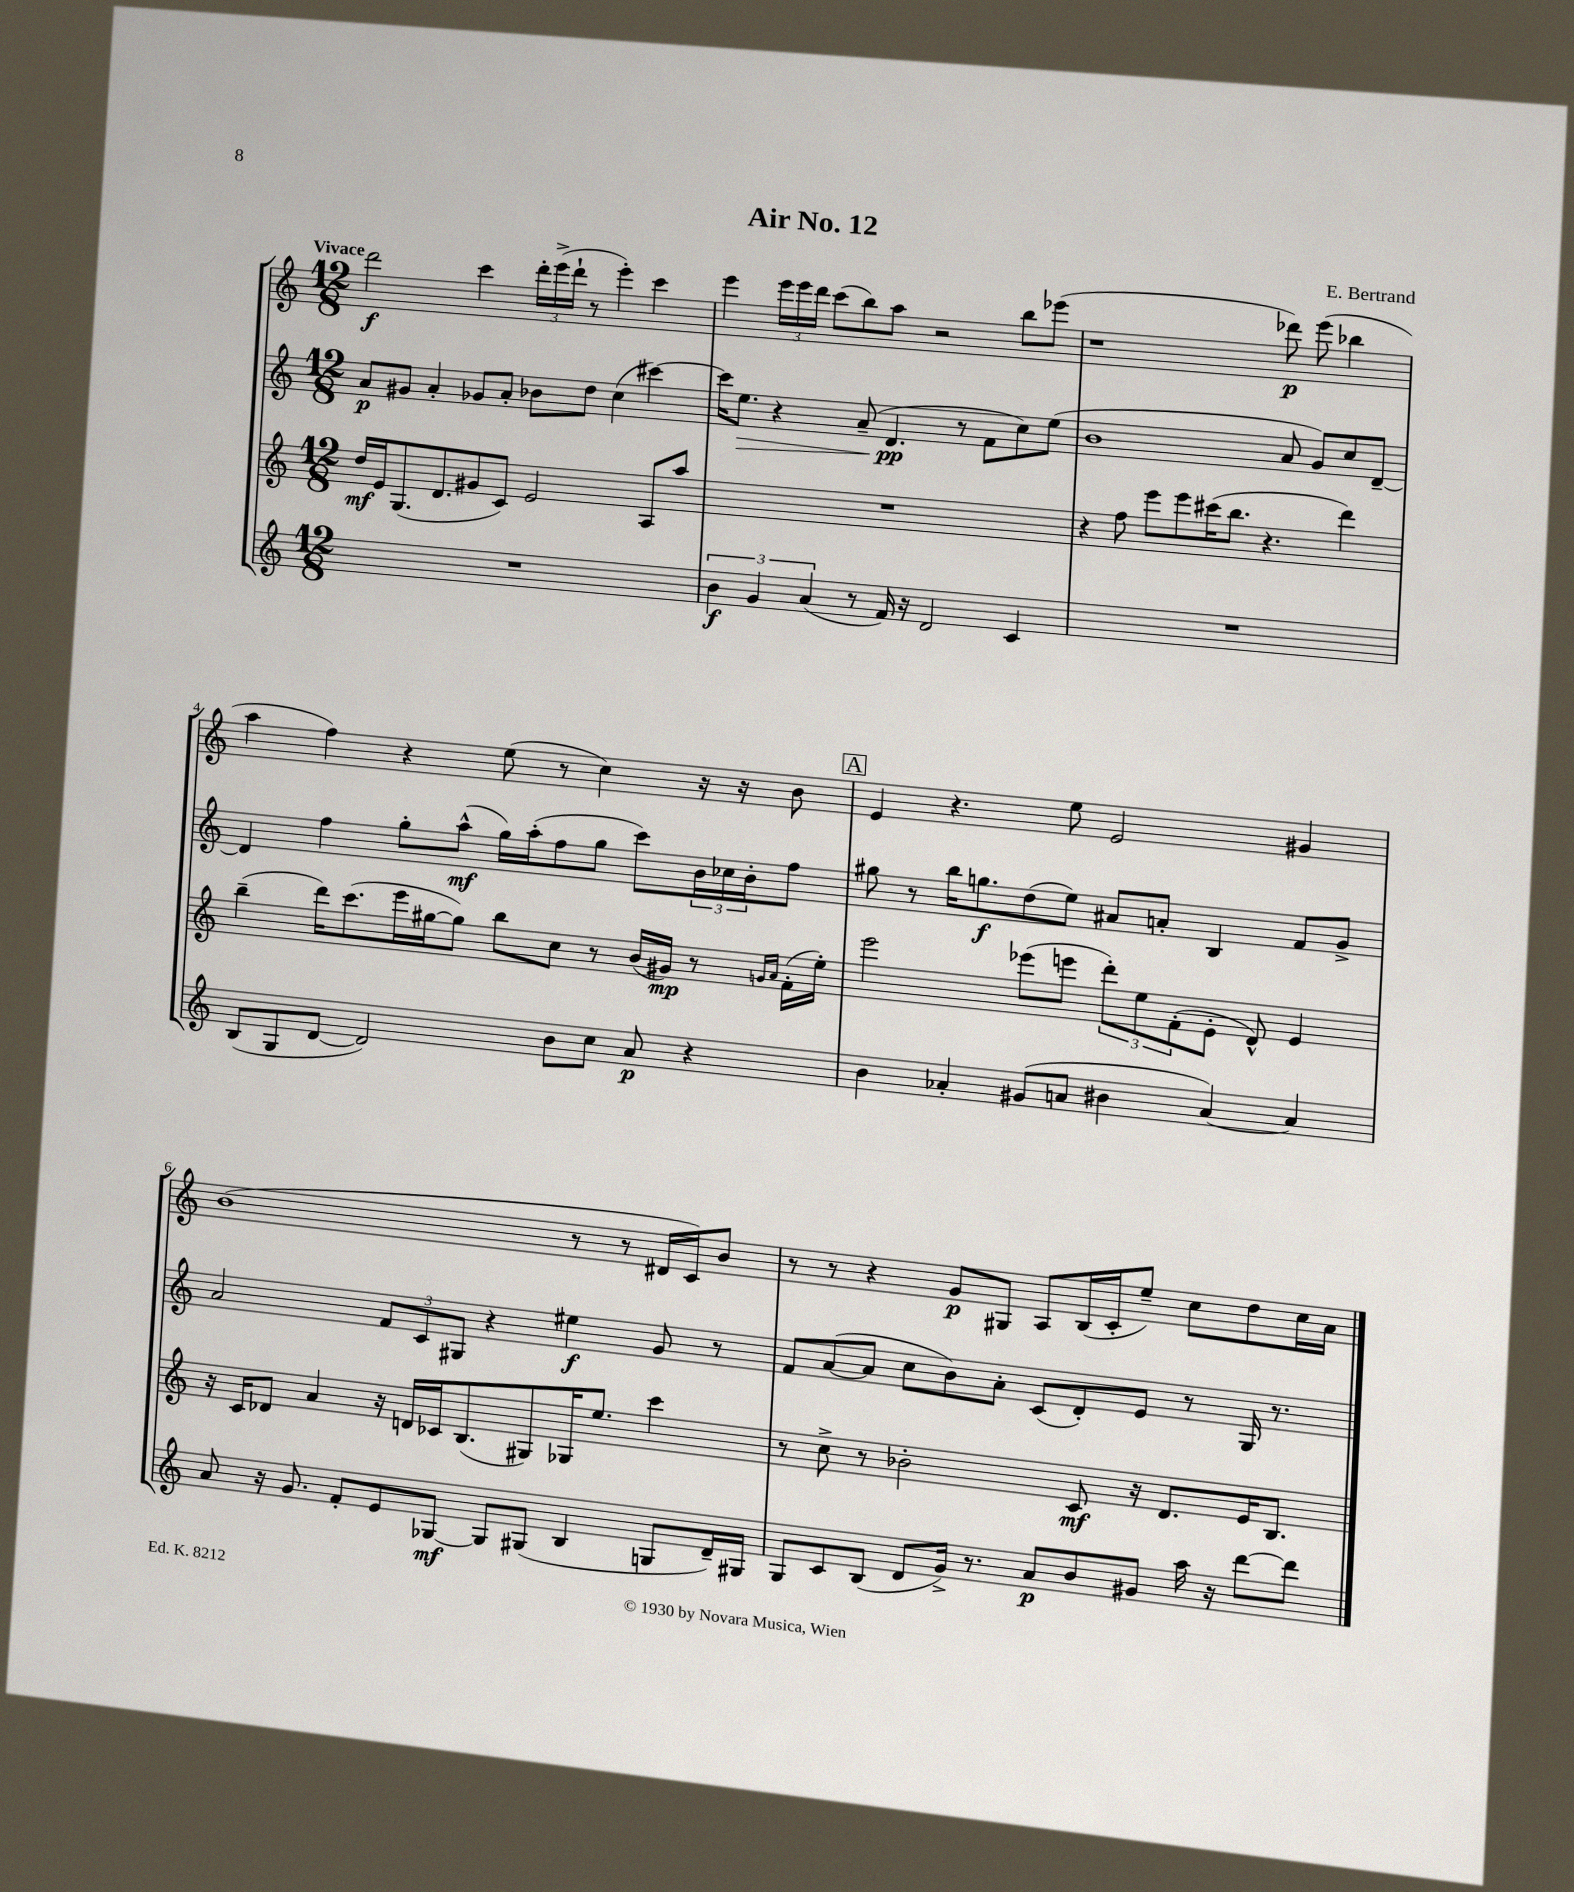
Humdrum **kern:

**kern	**kern	**kern	**kern
*staff4	*staff3	*staff2	*staff1
*clefG2	*clefG2	*clefG2	*clefG2
*k[]	*k[]	*k[]	*k[]
*M12/8	*M12/8	*M12/8	*M12/8
1.r	16dd	8a	2ddd
.	16e	.	.
.	(8.G	8g#	.
.	.	4a'	.
.	8.d	.	.
.	8g#	8g-	4ccc
.	8c)	8a'	.
.	2e	8b-	24ddd'
.	.	.	(24eee^
.	.	.	24ddd`
.	.	8dd	8r
.	.	(4cc	4eee')
.	8A	[4ccc#)	4ccc
.	8aa	.	.
=	=	=	=
6b	1.r	16ccc#]	4eee
.	.	8.ee	.
6g	.	.	.
.	.	4r	24eee
.	.	.	24eee
(6a	.	.	24ddd
.	.	.	(8ccc
8r	.	(8a~	8bb)
16f)	.	4.d	8aa
16r	.	.	.
2d	.	.	2r
.	.	8r	.
.	.	8f	.
4c	.	8cc)	8bb
.	.	(8ee	(8eee-
=	=	=	=
1.r	4r	1b	1r
.	8ff	.	.
.	8eee	.	.
.	8eee	.	.
.	(16ccc#	.	.
.	8.bb	.	.
.	4.r	.	.
.	.	8a	8ddd-)
.	.	8g)	(8eee
.	4ddd)	8cc	4bb-
.	.	[8d~	.
=	=	=	=
(8B	(4bb~	4d]	4aa
8G	.	.	.
[8d	16ddd)	4ff	4ff)
.	(8.ccc	.	.
2d])	.	.	.
.	16eee	8gg'	4r
.	[16gg#	.	.
.	8gg#])	(8aa^^	.
.	8bb	16gg)	(8ee
.	.	(16aa'	.
8b	8cc	8ff	8r
8cc	8r	8gg	4cc)
8a	(16b	8ccc)	.
.	16g#)	.	.
4r	8r	24b	16r
.	.	24cc-	.
.	.	.	16r
.	.	24b'	.
.	16qqg	.	.
.	16qqa	.	.
.	(16f'	8ff	8b
.	16ee')	.	.
=	=	=	=
4b	2eee	8gg#	4e
.	.	8r	.
4a-'	.	16bb	4.r
.	.	8.gg	.
(8g#	(8eee-	(8dd	.
8a	8eee	8ee)	8ee
4b#	12ddd')	8a#	2e
.	12ee	.	.
.	.	8a'	.
.	(12f'	.	.
[4a)	8e'	4B	.
.	8d^^)	.	.
4a]	4e	8f	4g#
.	.	8g^	.
=	=	=	=
8a	16r	2a	(1b
.	16c	.	.
16r	8d-	.	.
8.g	.	.	.
.	4a	.	.
8f'	.	.	.
8e	16r	12f	.
.	16d	.	.
.	.	12c	.
[8G-	16c-	.	.
.	.	12G#	.
.	(8.B	.	.
8G-]	.	4r	.
(8G#	8G#)	.	.
4B	16G-	4ee#	8r
.	8.ee	.	.
.	.	.	8r
8G	4ccc	8g	16d#
.	.	.	16c)
16d~)	.	8r	8b
16G#	.	.	.
=	=	=	=
8G	8r	8f	8r
8c	8cc^	([8a	8r
(8B	8r	8a]	4r
8d	2b-'	8cc	.
16g^)	.	8b)	8g
8.r	.	.	.
.	.	8a'	8G#
8a	.	(8c	8A
8b	8c	8d')	(16B
.	.	.	16c'
8g#	16r	8e	8ee~)
.	8.d	.	.
16aa	.	8r	8cc
16r	.	.	.
[8ddd	16e	16G	8dd
.	8.B	8.r	.
8ddd]	.	.	16cc
.	.	.	16a
==	==	==	==
*-	*-	*-	*-
